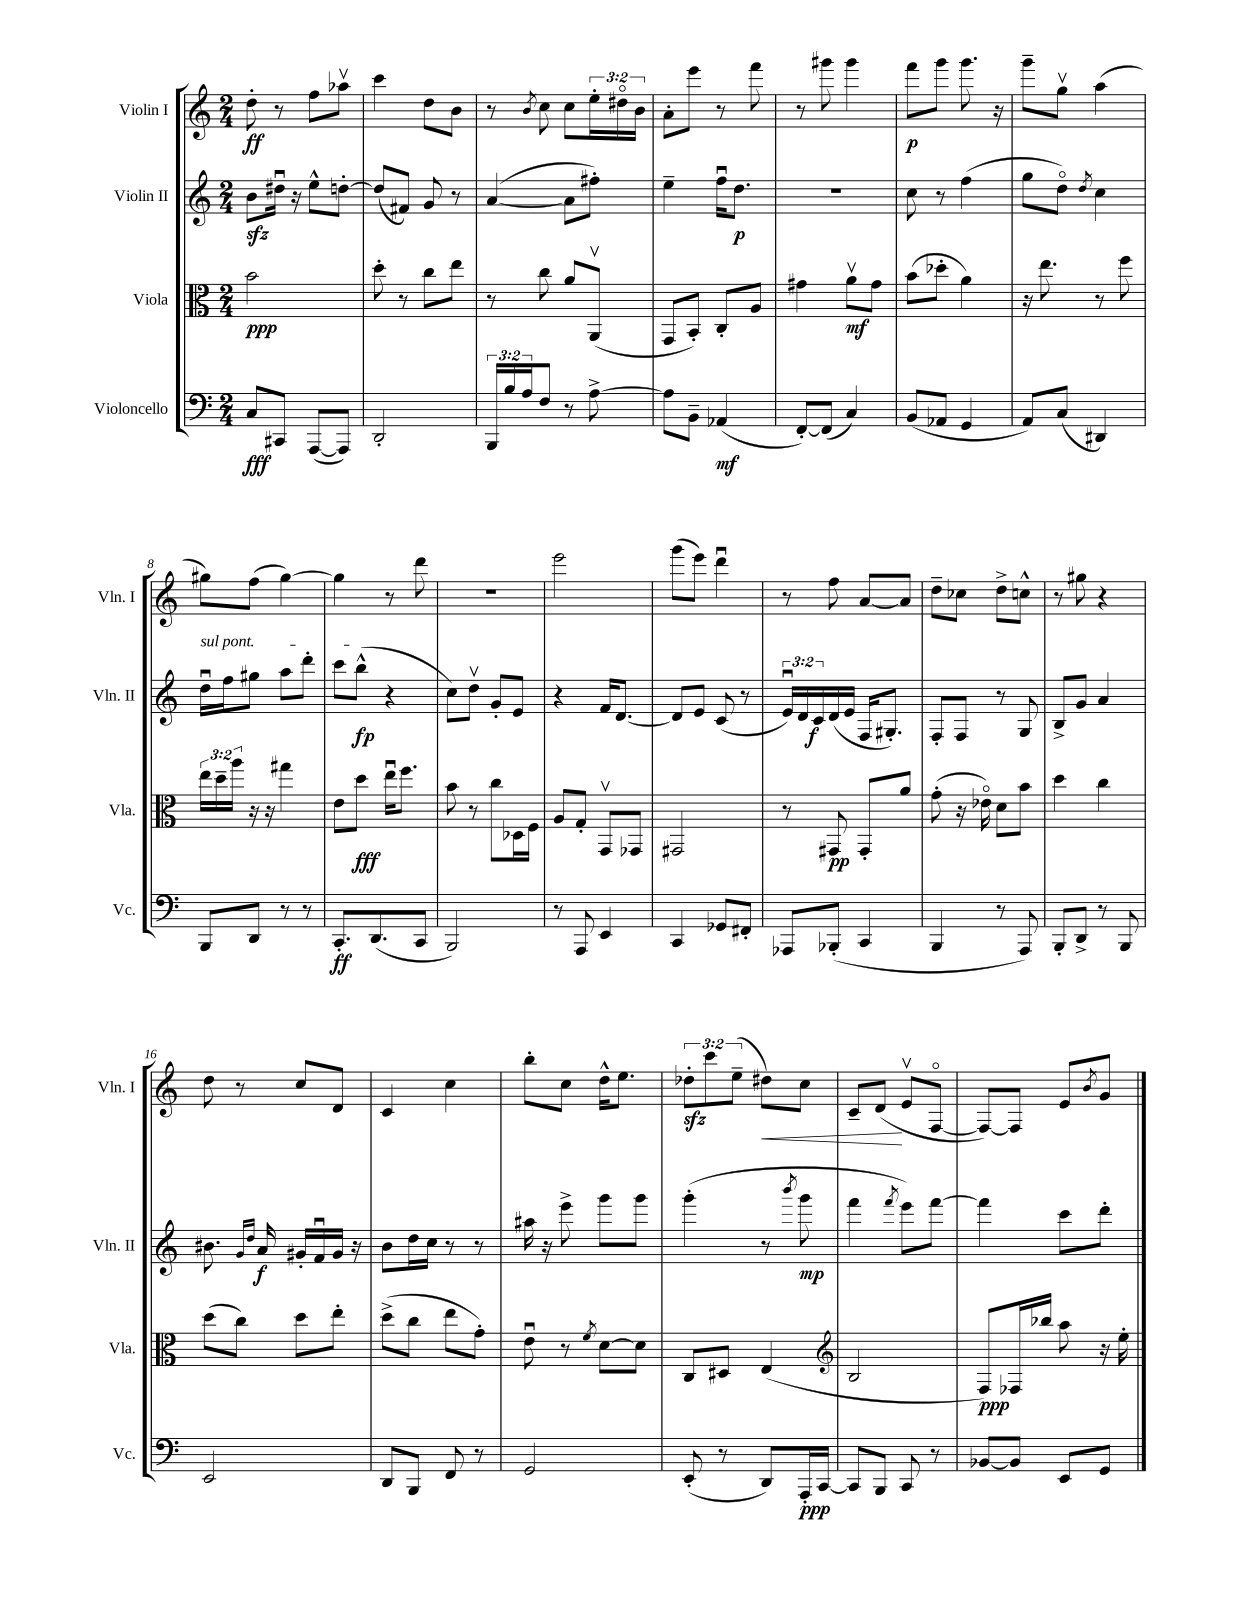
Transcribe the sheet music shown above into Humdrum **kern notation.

**kern	**kern	**kern	**kern
*staff4	*staff3	*staff2	*staff1
*clefF4	*clefC3	*clefG2	*clefG2
*k[]	*k[]	*k[]	*k[]
*M2/4	*M2/4	*M2/4	*M2/4
8C/L	2b\	8b\L	8dd'\
8CC#/J	.	16dd#u\Jk	8r
.	.	16r	.
([8AAA/L	.	8ee^^\L	8ff\L
8AAA/]J)	.	[8dd'\J	8aa-v\J
=	=	=	=
2DD'/	8dd'\	(8dd/]L	4ccc\
.	8r	8f#/J)	.
.	8cc\L	8g/	8dd\L
.	8ee\J	8r	8b\J
=	=	=	=
24BBB/LL	8r	([4a/	8r
24B/	.	.	.
24A/J	.	.	.
.	.	.	8qb/
8F/J	8cc\	.	8cc\
8r	8a/L	8a\]L	8cc\L
[8A^\	(8AAv/J	8ff#'\J)	24ee'\L
.	.	.	24dd#o\
.	.	.	24b\JJ
=	=	=	=
8A\]L	8GG/L	4ee~\	8a'\L
8BB~\J	8BB'/J)	.	8eee\J
(4AA-/	8C'/L	16ffu\LK	8r
.	.	8.dd\J	.
.	8A/J	.	8fff\
=	=	=	=
[8FF'/L)	4g#\	2r	8r
(8FF/]J	.	.	8ggg#\
4C/)	8av\L	.	4ggg#\
.	8g#\J	.	.
=	=	=	=
(8BB/L	(8b\L	8cc\	8fff\L
8AA-/J	8dd-'\J	8r	8ggg\J
4GG/	4a\)	(4ff\	8.ggg\
.	.	.	16r
=	=	=	=
8AA/L)	16r	8gg\L	8ggg~\L
.	8.ee\	.	.
(8C/J	.	8ddo\J)	8ggv\J
.	.	8qdd/	.
4DD#/)	8r	4cc\	(4aa\
.	8ff\	.	.
=	=	=	=
8BBB/L	24ee\LL	16ddu\LL	8gg#\L)
.	24dd~\	.	.
.	.	16ff\J	.
.	24aa\JJ	.	.
8DD/J	16r	8gg#\J	(8ff\J
.	16r	.	.
8r	4gg#\	8aa\L	[4gg#\)
8r	.	8ddd'\J	.
=	=	=	=
8.CC'/L	8e\L	8ccc\L	4gg#\]
.	8dd\J	(8bb^^\J	.
(8.DD/	.	.	.
.	16eeu\LK	4r	8r
.	8.ff\J	.	.
8CC/J	.	.	8ddd\
=	=	=	=
2BBB/)	8b\	8cc\L)	2r
.	8r	8ddv\J	.
.	8cc\L	8g'/L	.
.	16D-\L	8e/J	.
.	16F\JJ	.	.
=	=	=	=
8r	8A/L	4r	2eee\
8AAA/	8G'/J	.	.
4EE/	8GGv/L	16f/LK	.
.	.	[8.d/J	.
.	8GG-/J	.	.
=	=	=	=
4CC/	2GG#/	8d/]L	(8ggg\L
.	.	8e/J	8eee\J)
8GG-/L	.	(8c/	4dddu\
8FF#'/J	.	8r	.
=	=	=	=
8AAA-/L	8r	24eu/LL)	8r
.	.	24d/	.
.	.	24c/	.
(8BBB-'/J	8GG#/	(16d/	8ff\
.	.	16e/JJ	.
4CC/	8GG#'/L	16F/LK	[8a/L
.	.	8.G#'/J)	.
.	8a/J	.	8a/]J
=	=	=	=
4BBB/	(8g'\	8F'/L	8dd~\L
.	16r	8F/J	8cc-\J
.	16e-o\)	.	.
8r	8d\L	8r	8dd^\L
8AAA/)	8b\J	8G/	8cc^^\J
=	=	=	=
8BBB'/L	4dd\	8B^/L	8r
8DD^/J	.	8g/J	8gg#\
8r	4cc\	4a/	4r
8BBB/	.	.	.
=	=	=	=
2EE/	(8dd\L	8.b#\	8dd\
.	8cc\J)	.	8r
.	.	16qqg/LL	.
.	.	16qqdd/JJ	.
.	.	16a/	.
.	8dd\L	16g#'/LL	8cc/L
.	.	16fu/	.
.	8ee'\J	16g#/JJ	8d/J
.	.	16r	.
=	=	=	=
8DD/L	(8dd^\L	8b\L	4c/
8BBB/J	8cc\J	16dd\L	.
.	.	16cc\JJ	.
8FF/	8ee\L	8r	4cc\
8r	8g'\J)	8r	.
=	=	=	=
2GG/	8eu\	16aa#\	8bb'\L
.	.	16r	.
.	8r	8eee^\	8cc\J
.	8qf/	.	.
.	[8d\L	8ggg\L	16dd^^\LK
.	.	.	8.ee\J
.	8d\]J	8ggg\J	.
=	=	=	=
(8EE'/	8C/L	(4ggg'\	12dd-'\L
.	.	.	12ccc\
8r	8D#/J	.	.
.	.	.	(12ee~\J
8DD/L)	(4E/	8r	8dd#\L)
.	.	8qbbb/	.
16AAA'/L	.	8ggg\	8cc\J
[16CC/JJ	.	.	.
=	=	=	=
*	*clefG2	*	*
8CC/]L	2B/	4fff\	8c~/L
8BBB/J	.	.	(8d/J
.	.	8qfff/	.
8CC/	.	8eee\L)	8ev/L
8r	.	[8fff\J	[8Fo/J
=	=	=	=
[8BB-/L	8F/L)	4fff\]	8F/_L)
8BB-/]J	16F-/L	.	8F/]J
.	16bb-/JJ	.	.
8EE/L	8aa\	8ccc\L	8e/L
.	.	.	8qb/
8GG/J	16r	8ddd'\J	8g/J
.	16ee'\	.	.
==	==	==	==
*-	*-	*-	*-
